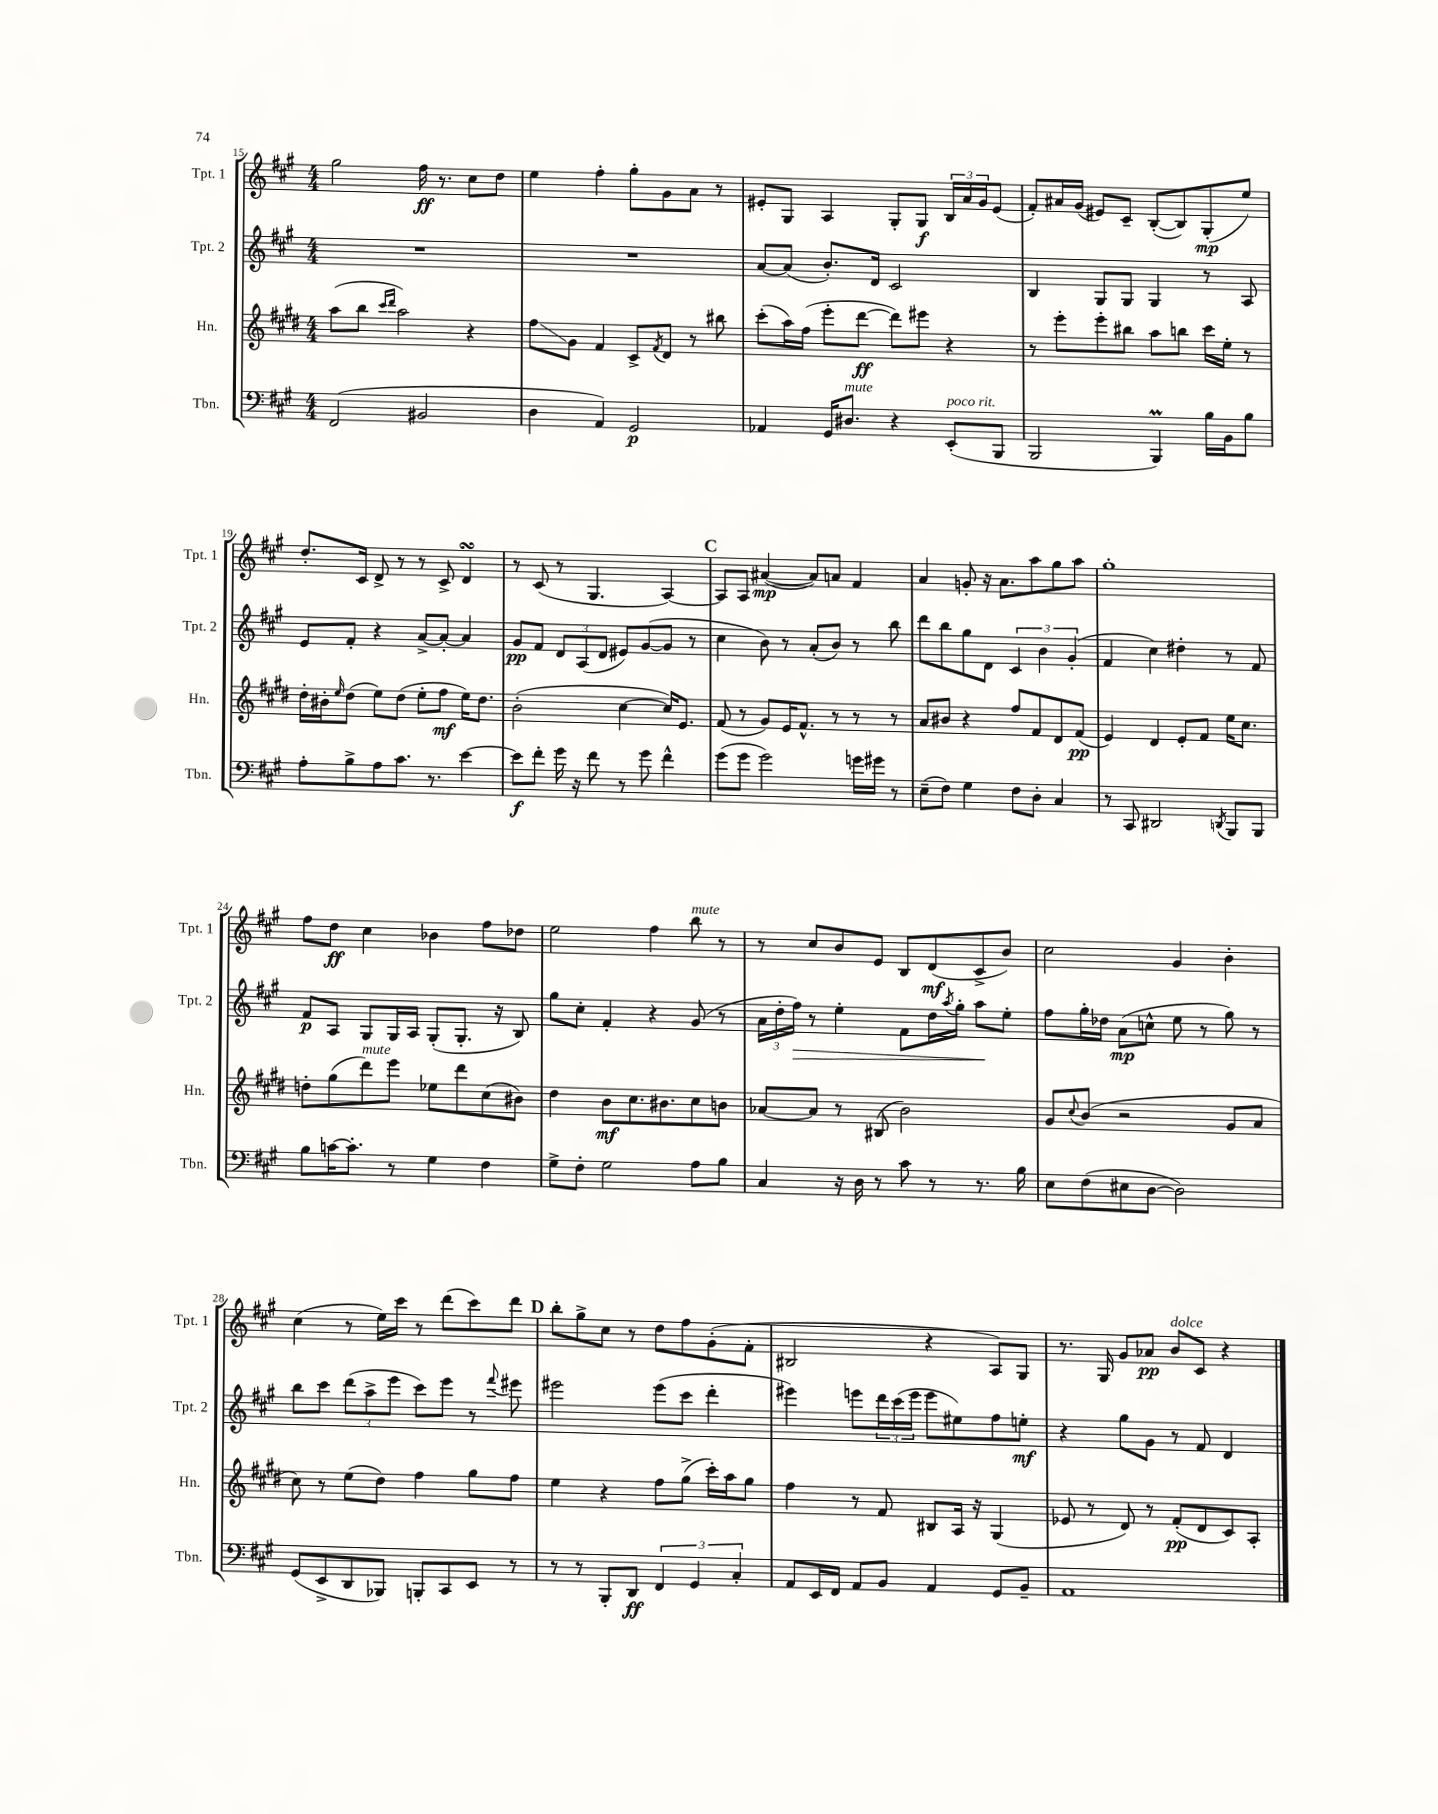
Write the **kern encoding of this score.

**kern	**kern	**kern	**kern
*staff4	*staff3	*staff2	*staff1
*clefF4	*clefG2	*clefG2	*clefG2
*k[f#c#g#]	*k[f#c#g#d#]	*k[f#c#g#]	*k[f#c#g#]
*M4/4	*M4/4	*M4/4	*M4/4
(2FF#/	(8aa\L	1r	2gg#\
.	8bb\J	.	.
.	16qqccc#/LL	.	.
.	16qqddd#/JJ	.	.
.	2aa\)	.	.
2BB#/	.	.	16ff#\
.	.	.	8.r
.	4r	.	8cc#\L
.	.	.	8dd\J
=	=	=	=
4D\	8ff#\L	1r	4ee\
.	8g#\J	.	.
4AA/)	4f#/	.	4ff#'\
2GG#/	8c#^/L	.	8gg#'\L
.	8qf#/	.	.
.	8d#/J	.	8g#\
.	8r	.	8a\J
.	8bb#\	.	8r
=	=	=	=
4AA-/	(8ccc#'\L	[8a/L	8e#'/L
.	16aa\L)	(8a/]J	8G#/J
.	(16ff#\JJ	.	.
16GG#/LK	8eee'\L	8.b'/L)	4A/
8.D#/J	.	.	.
.	[8ddd#\J	.	.
.	.	16d/Jk	.
4r	8ddd#\]L)	2c#/	8G#'/L
.	8eee#\J	.	8G#/J
(8EE'/L	4r	.	24B/LL
.	.	.	24a/
.	.	.	24g#/J
8BBB/J	.	.	(8e#/J
=	=	=	=
2BBB/	8r	4B/	8f#'/L)
.	8eee'\L	.	16a#/L
.	.	.	(16g#/JJ
.	8eee'\	8G#/L	8e#/L)
.	8bb#\J	8G#/J	8c#~/J
4BBB/)	8aa\L	4G#/	([8B'/L
.	8bb\J	.	8B/])
16B\LL	16ccc#\LL	8r	(8G#'/
16BB\J	16ee'\JJ	.	.
8B\J	8r	8A/	8ee/J)
=	=	=	=
8A'\L	16dd#'\LL	8e/L	8.dd'/L
.	16b#'\J	.	.
.	16qqee/	.	.
8B^\	(8dd#\J	8f#'/J	.
.	.	.	16c#/Jk
8A\	8ee\L)	4r	8d^/
8.c#\J	(8dd#\J	.	8r
.	8ee'\L	[8a^/L	8r
8.r	.	.	.
.	8ff#\J	8a'/_J	8c#^/
[4e\	16ee\LK)	4a/]	4d/
.	8.dd#\J	.	.
=	=	=	=
8e\]L	(2b'\	8g#/L	8r
8f#'\J	.	8f#/J	(8c#/
16g#\	.	12d/L	8r
16r	.	.	.
.	.	(12A/	.
8f#\	.	.	4.G#/
.	.	12d/J	.
8r	[4cc#\	8e#/L)	.
8g#\	.	([8g#/	.
4f#^^\	16cc#/]LK)	8g#/]J	[4A/)
.	8.e/J	.	.
.	.	8r	.
=	=	=	=
(8g#\L	(8f#/	4cc#\	8A/]L
8g#\J	8r	.	8A/J
2g#\)	8g#/L)	8b\)	([4a#/
.	16e/K	8r	.
.	8.f#^^/J	.	.
.	.	(8a'/L	8a#/]L)
.	8r	8b/J)	8a/J
16g\LL	8r	8r	4f#/
16g#\JJ	.	.	.
8r	8r	8bb\	.
=	=	=	=
(8E~\L	8a/L	8ddd\L	4a/
8F#\J)	8b#/J	8bb\	.
4G#\	4r	8gg#\	8g'/
.	.	8d\J	16r
.	.	.	8.a\L
8F#\L	8ff#/L	6c#/	.
8D'\J	8f#/	.	8aa\
.	.	6b\	.
4C#/	8d#/	.	8gg#\
.	.	(6g#'/	.
.	(8f#/J	.	8aa\J
=	=	=	=
8r	4e/)	4f#/	1gg#'
8CC#/	.	.	.
2DD#/	4d#/	4cc#\)	.
.	8e'/L	4dd#'\	.
.	8f#/J	.	.
8qDD/	.	.	.
8BBB/L	16ee\LK	8r	.
.	8.cc#\J	.	.
8BBB/J	.	8f#/	.
=	=	=	=
8B\L	8dd'\L	8f#/L	8ff#\L
[16c\K	(8gg#\	8A/J	8dd\J
8.c'\]J	.	.	.
.	8ddd#\)	8G#/L	4cc#\
8r	8eee\J	16G#/L	.
.	.	16A/JJ	.
4G#\	8ee-\L	(8G#'/L	4b-\
.	8ddd#\	8.G#'/J	.
4F#\	(8cc#\	.	8ff#\L
.	.	16r	.
.	8b#\J)	8B/)	8dd-\J
=	=	=	=
8G#^\L	4dd#\	8gg#\L	2ee\
8F#'\J	.	8cc#'\J	.
2G#\	8b\L	4f#'/	.
.	8.cc#\	.	.
.	.	4r	4ff#\
.	8.b#\	.	.
8A\L	8cc#\	(8g#/	8bb\
8B\J	8b\J	8r	8r
=	=	=	=
4C#/	[8a-/L	24a\LL	8r
.	.	24dd'\	.
.	.	24ff#\JJ)	.
.	8a-/]J	8r	8cc#/L
16r	8r	4ee'\	8b/
16D\	.	.	.
8r	(8B#/	.	8e/J
8c#\	2b\)	8f#\L	8B/L
8r	.	16dd\L	(8d/
.	.	8qaa/	.
.	.	16gg#'\JJ	.
8.r	.	8aa\L	8c#^/
.	.	8ee'\J	8b/J)
16B\	.	.	.
=	=	=	=
8E\L	8g#/L	8ff#\L	2cc#\
.	8qqcc#/	.	.
(8F#\	(8b/J	16gg#'\L	.
.	.	16dd-\JJ	.
8E#\	2r	(8a\L	.
[8D\J	.	8cc^^\J	.
2D\])	.	8ee\	4g#/
.	.	8r	.
.	8g#/L	8gg#\)	4b'\
.	8a/J	8r	.
=	=	=	=
(8GG#/L	8cc#\)	8bb\L	(4cc#\
8EE^/	8r	8ccc#\J	.
8DD/	(8ee\L	(12ddd\L	8r
.	.	12aa^\	.
8BBB-/J)	8dd#\J)	.	16ee\LL)
.	.	12eee\J	.
.	.	.	16ccc#\JJ
8BBB'/L	4ff#\	8ccc#\L)	8r
8CC#/	.	8eee\J	(8ddd\L
8EE/J	8gg#\L	8r	8ccc#\)
.	.	8qqfff#/	.
8r	8ff#\J	8eee#\	8ddd\J
=	=	=	=
8r	4ee\	2eee#\	8bb'\L
8r	.	.	8gg#^\
8BBB'/L	4r	.	8cc#\J
8DD/J	.	.	8r
6FF#/	8ff#\L	(8eee#\L	8dd\L
.	(8gg#^\J	8ccc#\J	8ff#\
6GG#/	.	.	.
.	16ccc#'\LL)	4ddd'\	(8g#'\
.	16aa\J	.	.
6C#'/	.	.	.
.	8gg#\J	.	8f#'\J
=	=	=	=
8AA/L	4ff#\	4eee#\)	2B#/
16EE/L	.	.	.
16FF#/JJ	.	.	.
8AA/L	8r	8eee\L	.
8BB/J	8f#/	24ddd\L	.
.	.	(24ccc#\	.
.	.	24eee\JJ	.
4AA/	8B#/L	8eee\L	4r
.	16A/Jk	8ee#\)	.
.	16r	.	.
8GG#/L	(4G#/	8ff#\	8A/L)
8BB~/J	.	8ee'\J	8G#/J
=	=	=	=
1AA	8e-/	4r	8.r
.	8r	.	.
.	.	.	16G#/
.	8d#/)	8gg#\L	8g#/L
.	8r	8g#\J	8a-/J
.	(8f#'/L	8r	8b/L
.	8d#/	8f#/	8c#/J
.	8c#/)	4d/	4r
.	8A'/J	.	.
==	==	==	==
*-	*-	*-	*-
